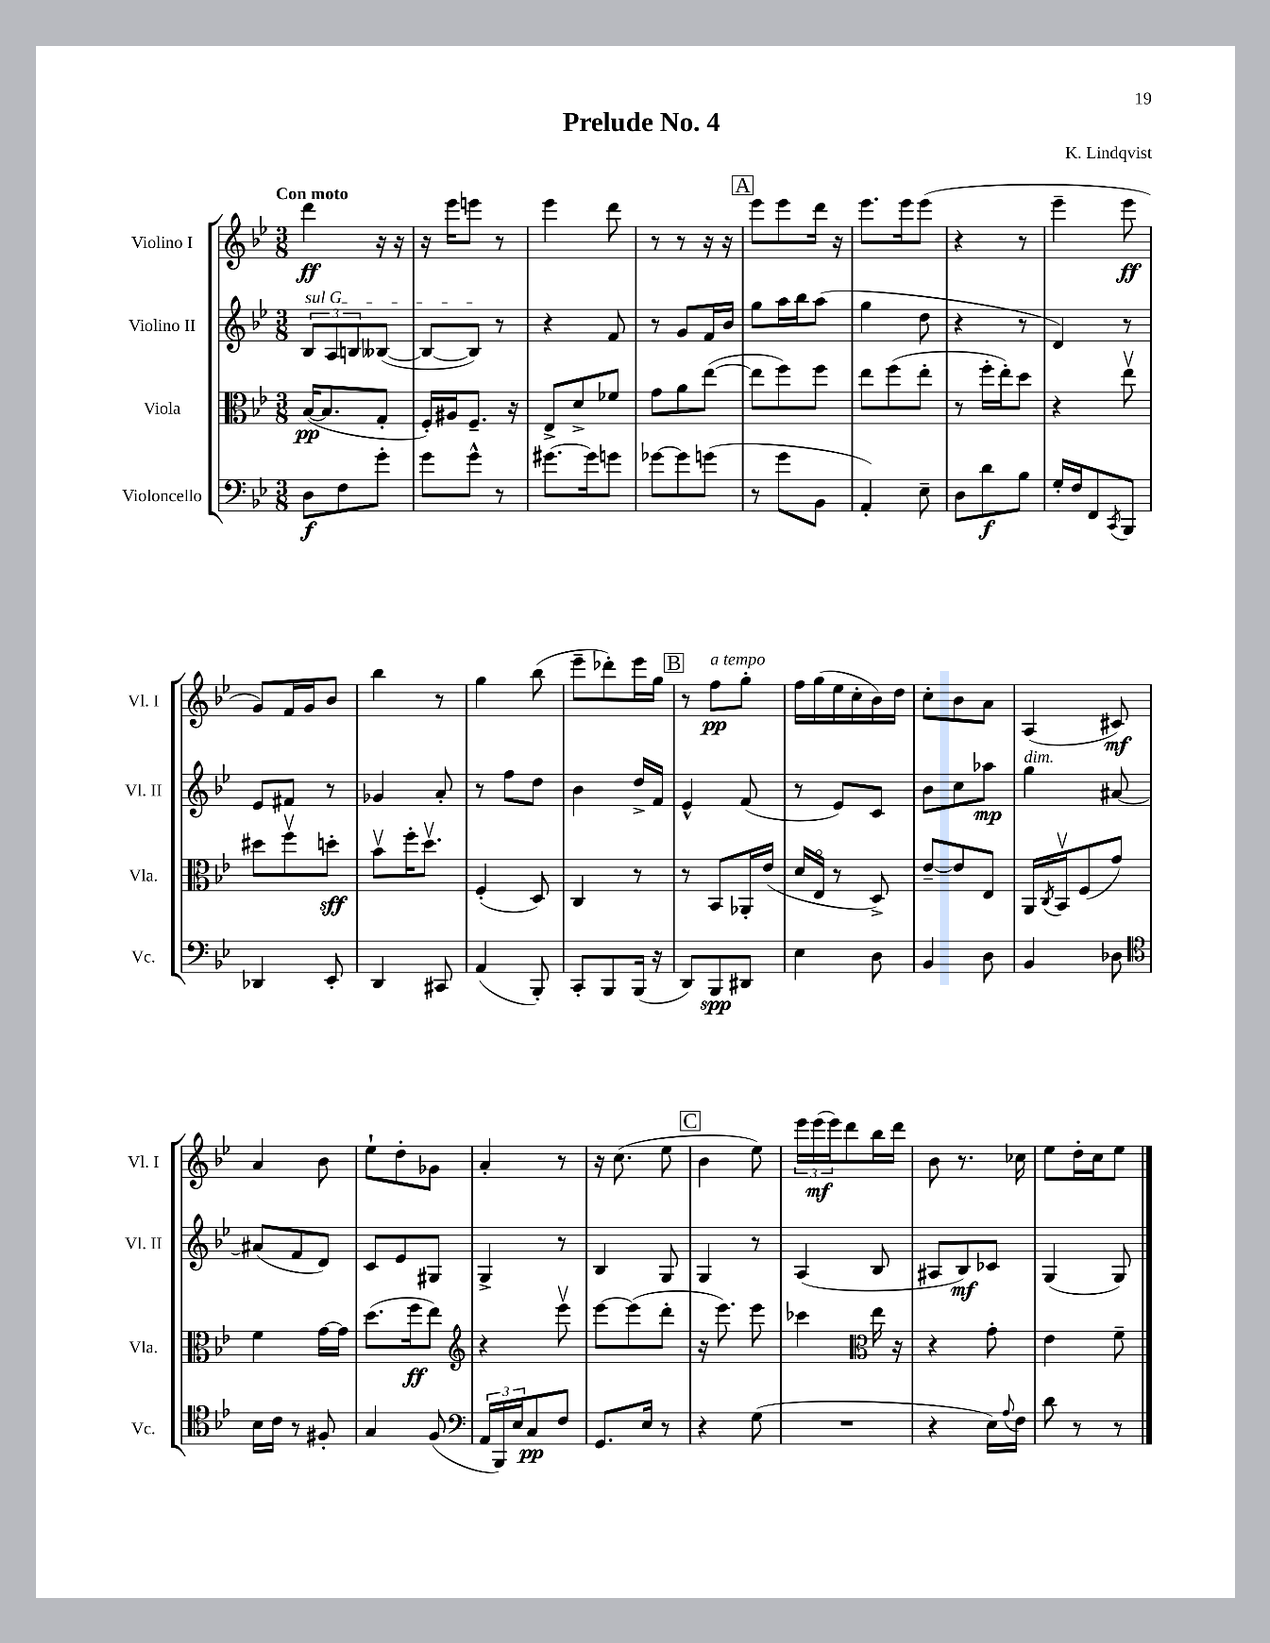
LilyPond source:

\header { title = "Prelude No. 4" composer = "K. Lindqvist" }
<<
\new StaffGroup <<
\new Staff = "s0" \with { instrumentName = "Violino I" shortInstrumentName = "Vl. I" } {
    \clef treble \key bes \major \numericTimeSignature \time 3/8 \tempo "Con moto"
    d'''4\ff r16 r16 |
    r16 ees'''16 e'''8 r8 |
    ees'''4 d'''8 |
    r8 r8 r16 r16 |
    \mark \markup { \box "A" } ees'''8 ees'''8 d'''16 r16 |
    ees'''8. ees'''16 ees'''8( |
    r4 r8 |
    ees'''4-- ees'''8\ff |
    g'8) f'16 g'16 bes'8 |
    bes''4 r8 |
    g''4 bes''8( |
    ees'''8-- des'''8-.) ees'''16 g''16 |
    \mark \markup { \box "B" } r8 f''8\pp^\markup { \italic "a tempo" } g''8-. |
    f''16 g''16( ees''16 c''16-. bes'16) d''16 |
    c''8-. bes'8 a'8 |
    a4( cis'8\mf) |
    a'4 bes'8 |
    ees''8-! d''8-. ges'8 |
    a'4-. r8 |
    r16 c''8.( ees''8 |
    \mark \markup { \box "C" } bes'4 ees''8) |
    \tuplet 3/2 { ees'''16 ees'''16\mf( ees'''16) } d'''8 bes''16 d'''16 |
    bes'8 r8. ces''16 |
    ees''8 d''16-. c''16 ees''8 \bar "|." |
}
\new Staff = "s1" \with { instrumentName = "Violino II" shortInstrumentName = "Vl. II" } {
    \clef treble \key bes \major \numericTimeSignature \time 3/8
    \tuplet 3/2 { \once \override TextSpanner.bound-details.left.text = \markup { \italic "sul G" } bes8\startTextSpan a8 b8 } beses8~( |
    beses8~ beses8\stopTextSpan) r8 |
    r4 f'8 |
    r8 g'8 f'16 bes'16 |
    \mark \markup { \box "A" } g''8 a''16 bes''16 a''8( |
    g''4 d''8 |
    r4 r8 |
    d'4) r8 |
    ees'8 fis'8 r8 |
    ges'4 a'8-. |
    r8 f''8 d''8 |
    bes'4 d''16-> f'16 |
    \mark \markup { \box "B" } ees'4-^ f'8( |
    r8 ees'8) c'8 |
    bes'8 c''8 aes''8\mp |
    g''4^\markup { \italic "dim." } ais'8~ |
    ais'8( f'8 d'8) |
    c'8 ees'8 gis8 |
    g4-> r8 |
    bes4 g8 |
    \mark \markup { \box "C" } g4 r8 |
    a4( bes8 |
    ais8 bes8\mf) ces'8 |
    g4( g8) \bar "|." |
}
\new Staff = "s2" \with { instrumentName = "Viola" shortInstrumentName = "Vla." } {
    \clef alto \key bes \major \numericTimeSignature \time 3/8
    bes16~\pp( bes8. g8-. |
    f16-.) ais16 f8.-- r16 |
    ees8-> d'8-> fes'8 |
    g'8 a'8 ees''8~( |
    \mark \markup { \box "A" } ees''8 f''8) f''8 |
    ees''8 f''8( ees''8-. |
    r8 f''16-. ees''16-.) d''8 |
    r4 ees''8\upbow |
    dis''8 f''8\upbow d''8-.\sff |
    bes'8\upbow f''16-. d''8.\upbow |
    f4-.( d8) |
    c4 r8 |
    \mark \markup { \box "B" } r8 bes,8 aes,16-. ees'16( |
    d'16 ees16\flageolet r8 d8->) |
    ees'8~-- ees'8 ees8 |
    a,16 \acciaccatura { c8 } bes,16\upbow f8( g'8) |
    f'4 g'16~ g'16 |
    d''8.( f''16\ff ees''8) |
    \clef treble r4 ees'''8\upbow |
    ees'''8~ ees'''8( d'''8-. |
    \mark \markup { \box "C" } r16 ees'''8.) ees'''8 |
    ces'''4 \clef alto ees''16 r16 |
    r4 g'8-. |
    ees'4 f'8-- \bar "|." |
}
\new Staff = "s3" \with { instrumentName = "Violoncello" shortInstrumentName = "Vc." } {
    \clef bass \key bes \major \numericTimeSignature \time 3/8
    d8\f f8 g'8-. |
    g'8 g'8-^ r8 |
    gis'8.~ gis'16 g'8 |
    ges'8~ ges'8 g'8( |
    \mark \markup { \box "A" } r8 g'8 bes,8 |
    a,4-.) ees8-- |
    d8 d'8\f bes8 |
    g16-. f16 f,8 \acciaccatura { c,8 } bes,,8 |
    des,4 ees,8-. |
    d,4 cis,8 |
    a,4( bes,,8-.) |
    c,8-. bes,,8 bes,,16( r16 |
    \mark \markup { \box "B" } d,8) bes,,8\spp dis,8 |
    ees4 d8 |
    bes,4 d8 |
    bes,4 des8 |
    \clef tenor bes16 c'16 r8 fis8-. |
    g4 f8( |
    \clef bass \tuplet 3/2 { a,16 bes,,16) ees16 } c8\pp f8 |
    g,8. ees16 r8 |
    \mark \markup { \box "C" } r4 g8( |
    R4. |
    r4 ees16) \appoggiatura { a8 } f16 |
    d'8 r8 r8 \bar "|." |
}
>>
>>
\layout { \context { \Score \remove "Bar_number_engraver" } }
